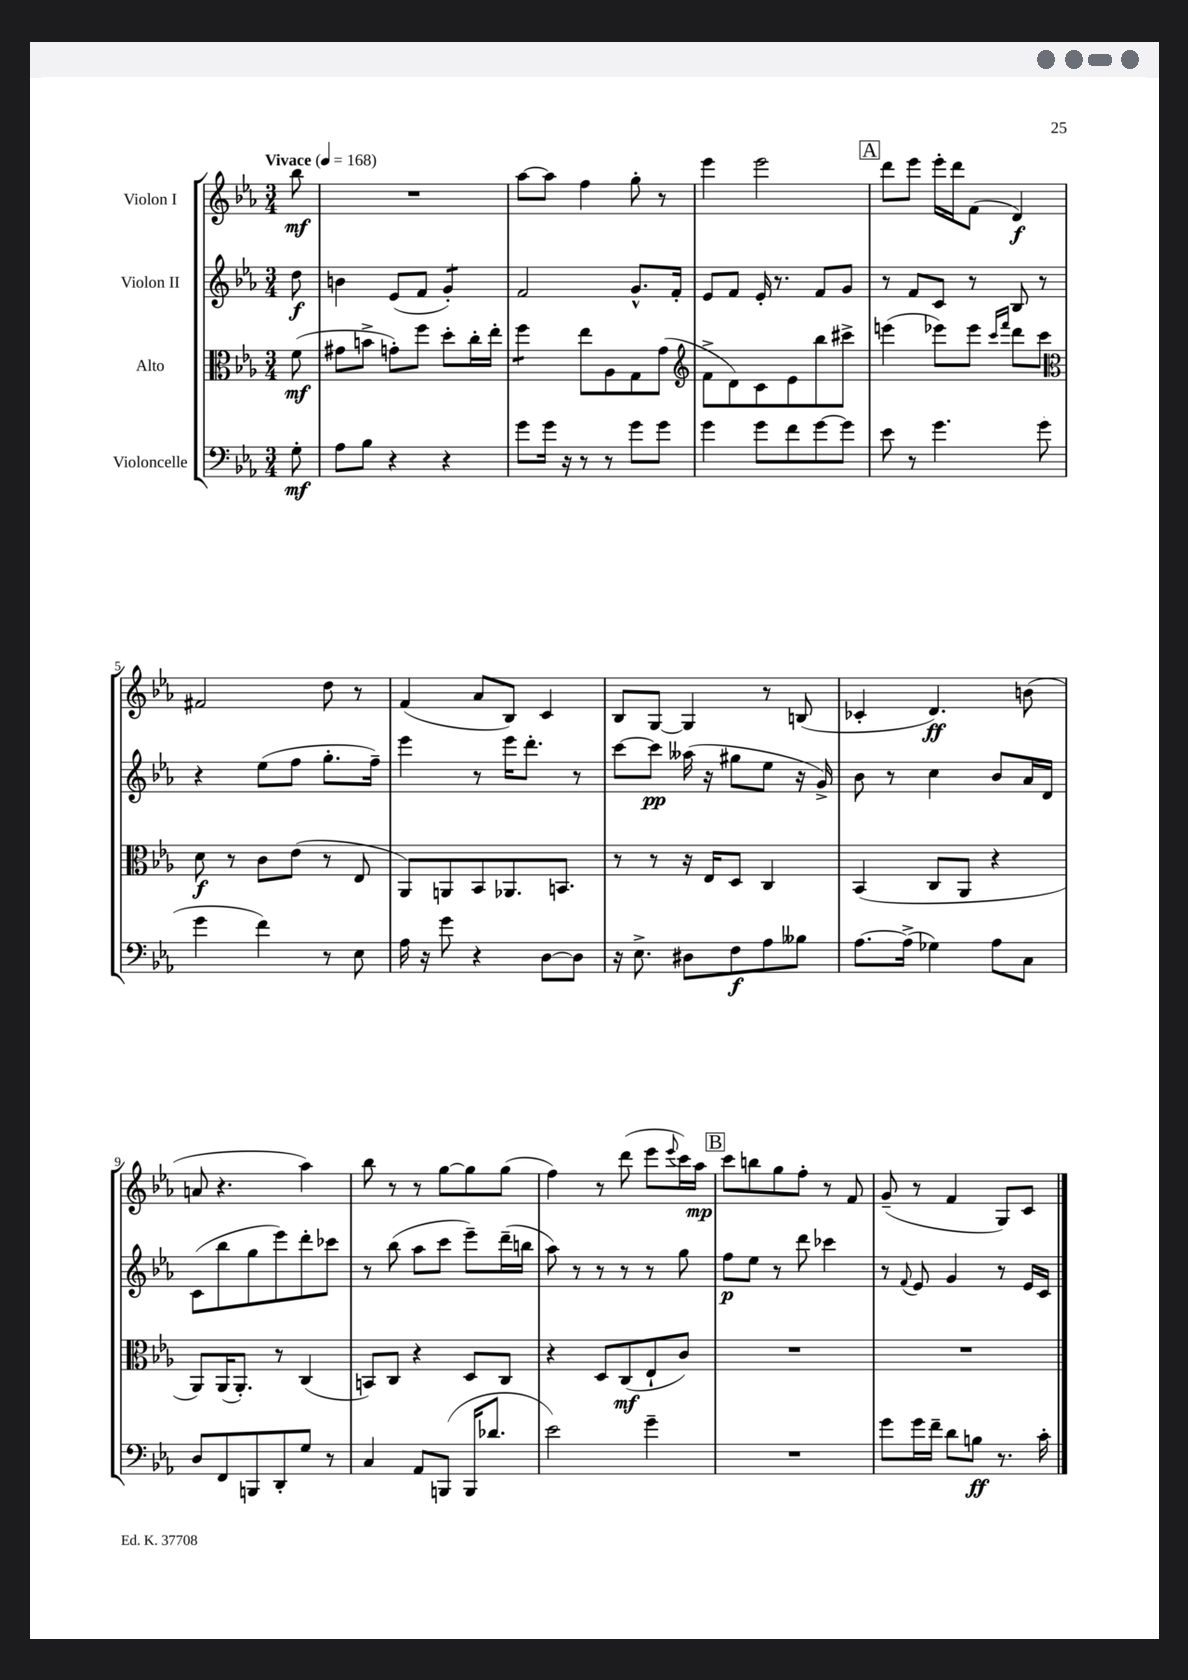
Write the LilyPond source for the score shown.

<<
\new StaffGroup <<
\new Staff = "s0" \with { instrumentName = "Violon I" } {
    \clef treble \key ees \major \numericTimeSignature \time 3/4 \partial 8 \tempo "Vivace" 4 = 168
    bes''8\mf |
    R2. |
    aes''8~ aes''8 f''4 g''8-. r8 |
    ees'''4 ees'''2 |
    \mark \markup { \box "A" } d'''8 ees'''8 ees'''16-. d'''16 f'8( d'4\f) |
    fis'2 d''8 r8 |
    f'4( aes'8 bes8) c'4 |
    bes8 g8~ g4 r8 b8( |
    ces'4-. d'4.\ff) b'8( |
    a'8 r4. aes''4) |
    bes''8 r8 r8 g''8~ g''8 g''8( |
    f''4) r8 d'''8( ees'''8 \appoggiatura { ees'''8 } c'''16) aes''16\mp |
    \mark \markup { \box "B" } c'''8 b''8 g''8 f''8-. r8 f'8 |
    g'8--( r8 f'4 g8) c'8 \bar "|." |
}
\new Staff = "s1" \with { instrumentName = "Violon II" } {
    \clef treble \key ees \major \numericTimeSignature \time 3/4 \partial 8
    d''8\f |
    b'4 ees'8( f'8 g'4:8-.) |
    f'2 g'8.-^ f'16-. |
    ees'8 f'8 ees'16-. r8. f'8 g'8 |
    \mark \markup { \box "A" } r8 f'8 c'8 r8 bes8 r8 |
    r4 ees''8( f''8 g''8.-. f''16--) |
    ees'''4 r8 ees'''16 d'''8.-. r8 |
    c'''8~ c'''8\pp aeses''16( r16 gis''8 ees''8 r16 g'16->) |
    bes'8 r8 c''4 bes'8 aes'16 d'16 |
    c'8( bes''8 g''8 ees'''8) d'''8-. ces'''8 |
    r8 bes''8( aes''8 c'''8 ees'''8--) d'''16--( b''16 |
    aes''8) r8 r8 r8 r8 g''8 |
    \mark \markup { \box "B" } f''8\p ees''8 r8 d'''8 ces'''4 |
    r8 \appoggiatura { f'8 } ees'8 g'4 r8 ees'16 c'16 \bar "|." |
}
\new Staff = "s2" \with { instrumentName = "Alto" } {
    \clef alto \key ees \major \numericTimeSignature \time 3/4 \partial 8
    f'8\mf( |
    gis'8 b'8-> g'8-.) f''8 d''8-. c''16-. ees''16-. |
    f''4:8 ees''8 aes8 g8 g'8( |
    \clef treble f'8-> d'8) c'8 ees'8 bes''8 cis'''8-> |
    \mark \markup { \box "A" } e'''4( ees'''8) ees'''8 \grace { c'''16 f'''16 } d'''8 c'''8 |
    \clef alto d'8\f r8 c'8 ees'8( r8 ees8 |
    aes,8) a,8 bes,8 aes,8. b,8. |
    r8 r8 r16 ees16 d8 c4 |
    bes,4( c8 aes,8 r4 |
    aes,8) aes,16( aes,8.-.) r8 c4( |
    b,8) c8 r4 d8 c8 |
    r4 d8 c8\mf( ees8-! c'8) |
    \mark \markup { \box "B" } R2. |
    R2. \bar "|." |
}
\new Staff = "s3" \with { instrumentName = "Violoncelle" } {
    \clef bass \key ees \major \numericTimeSignature \time 3/4 \partial 8
    g8-.\mf |
    aes8 bes8 r4 r4 |
    g'8 g'16 r16 r8 r8 g'8 g'8 |
    g'4 g'8 f'8 g'8~ g'8 |
    \mark \markup { \box "A" } ees'8 r8 g'4. g'8( |
    g'4 f'4) r8 ees8 |
    aes16 r16 g'8 r4 d8~ d8 |
    r16 ees8.-> dis8 f8\f aes8 beses8 |
    aes8.~ aes16->( ges4) aes8 c8 |
    d8 f,8 b,,8 d,8-. g8 r8 |
    c4 aes,8 b,,8( b,,16 des'8. |
    ees'2) g'4-- |
    \mark \markup { \box "B" } R2. |
    g'8 g'16 f'16-- d'8 b8\ff r8. c'16-. \bar "|." |
}
>>
>>
